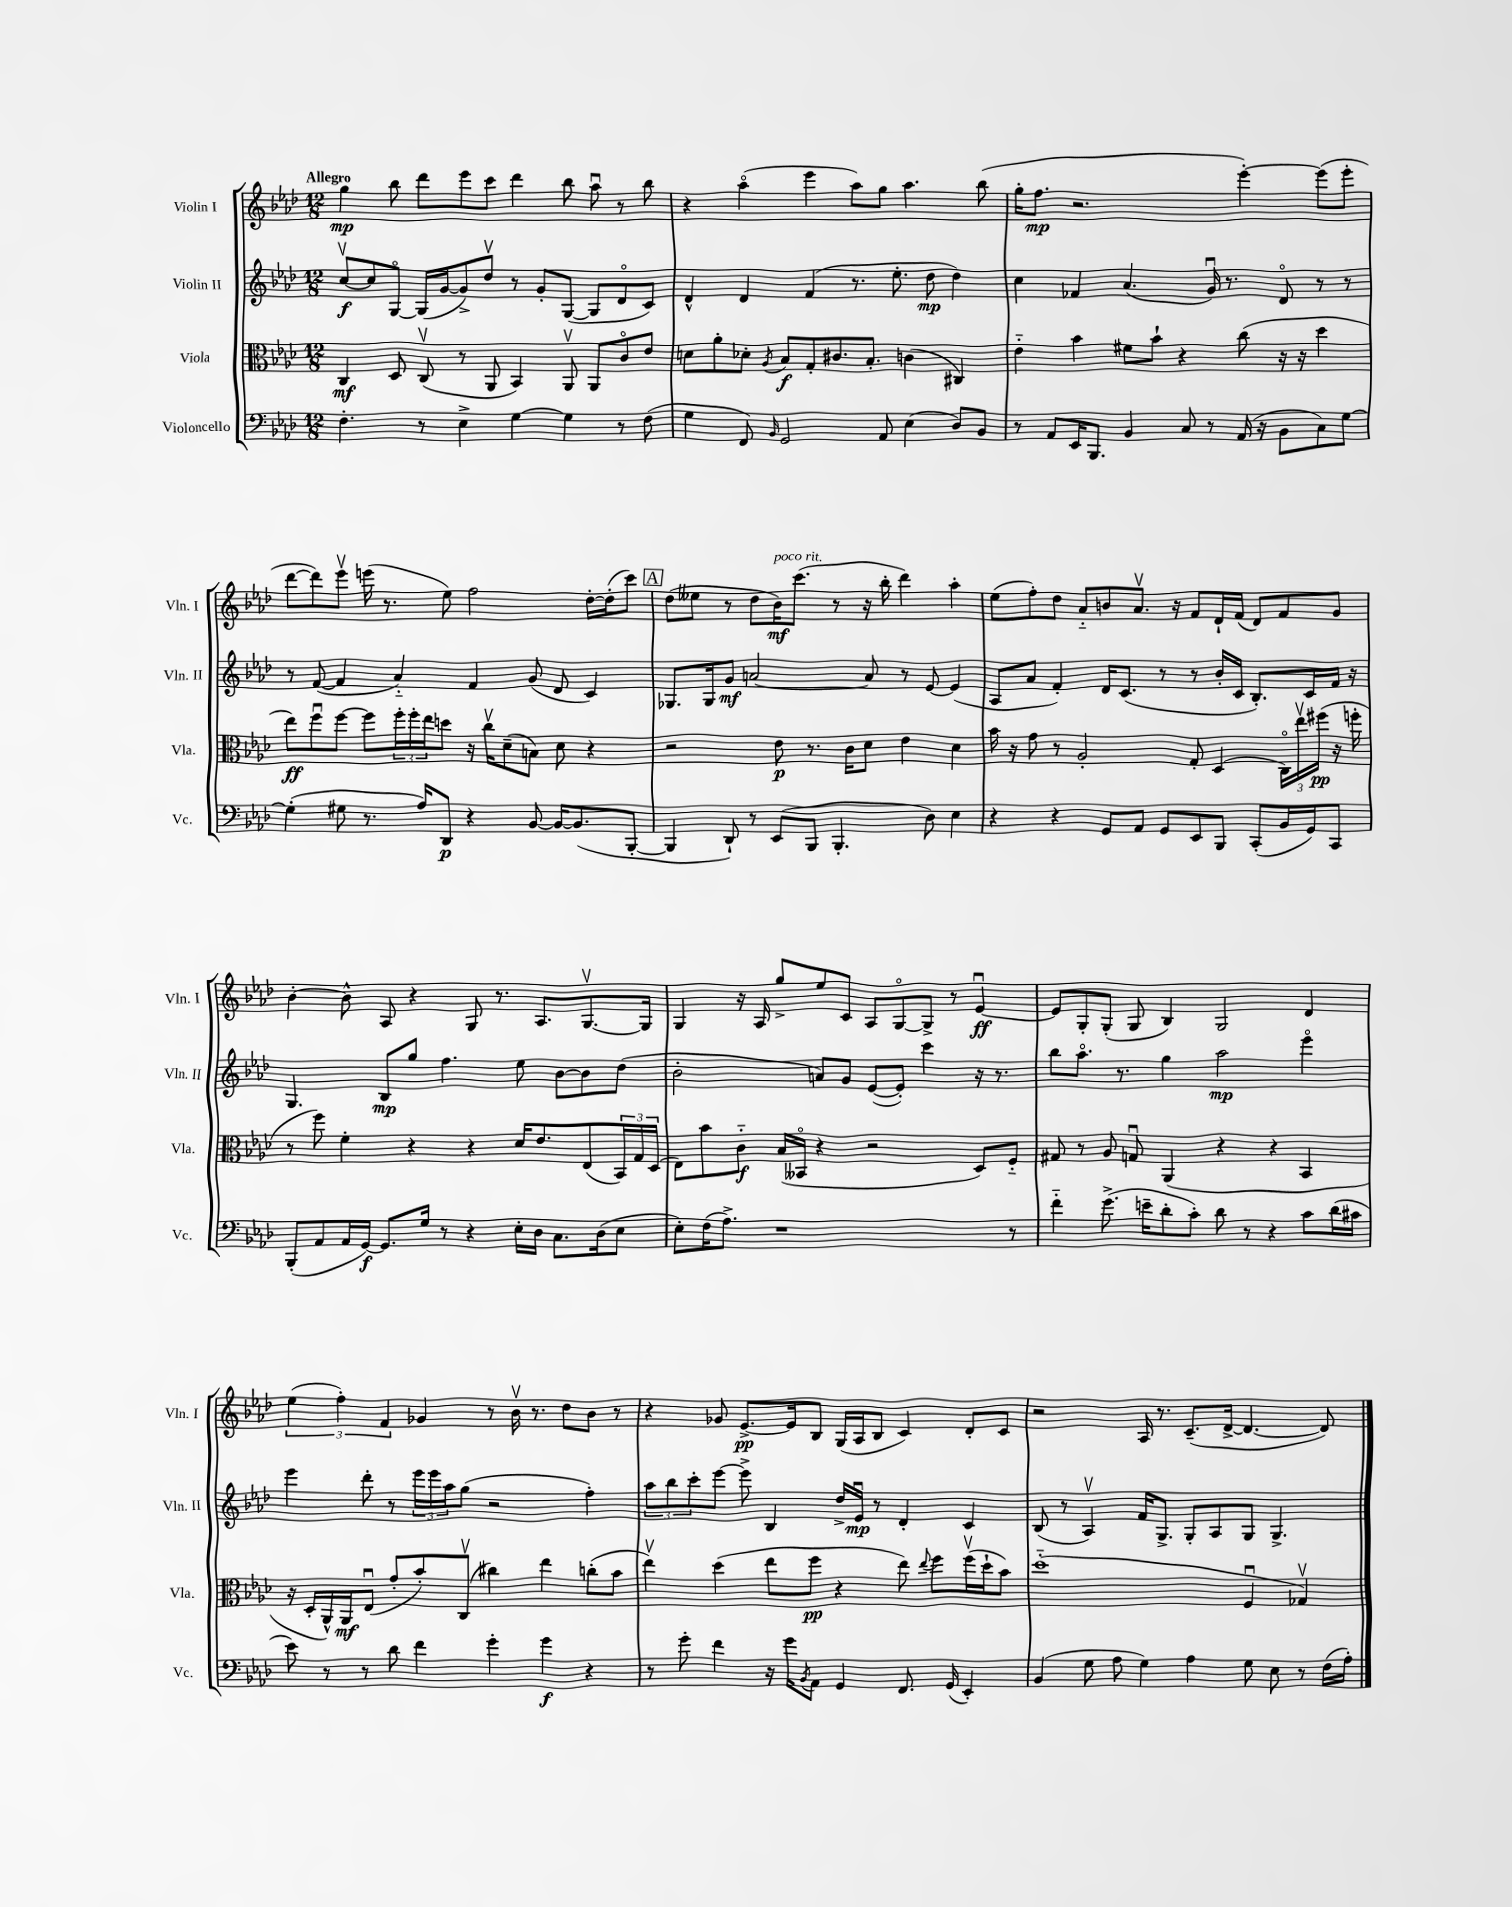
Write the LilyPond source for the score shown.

<<
\new StaffGroup <<
\new Staff = "s0" \with { instrumentName = "Violin I" shortInstrumentName = "Vln. I" } {
    \clef treble \key aes \major \numericTimeSignature \time 12/8 \tempo "Allegro"
    g''4\mp bes''8 des'''8 ees'''8 c'''8 des'''4 bes''8 aes''8\downbow r8 bes''8 |
    r4 aes''4\flageolet( ees'''4 aes''8) g''8 aes''4. bes''8( |
    g''16-. f''8.\mp r2. ees'''4~-.) ees'''8( ees'''8-. |
    des'''8~ des'''8) ees'''8\upbow e'''16( r8. ees''8) f''2 des''16~-. des''16-.( c'''8) |
    \mark \markup { \box "A" } des''8( eeses''8 r8 des''8 bes'16\mf^\markup { \italic "poco rit." }) c'''8.( r8 r16 bes''16-. des'''4) aes''4-. |
    ees''8( f''8-.) des''8 aes'8-_ b'8 aes'8.\upbow r16 f'8 des'16-! f'16( des'8) f'8 g'8 |
    bes'4~-. bes'8-^ aes8 r4 g8 r8. aes8. g8.~\upbow g16 |
    g4 r16 aes16 g''8-> ees''8 c'8 aes8 g8~\flageolet g8-> r8 ees'4~\downbow\ff |
    ees'8 g8-. g8-.( g8 bes4) g2 des'4 |
    \tuplet 3/2 { ees''4( f''4-.) f'4 } ges'4 r8 bes'16\upbow r8. des''8 bes'8 r8 |
    r4 ges'8 ees'8.~->\pp ees'16 bes8 g16( aes16 bes8 c'4) des'8-. c'8 |
    r2 aes16 r8. c'8.--( des'16~-> des'4.~ des'8) \bar "|." |
}
\new Staff = "s1" \with { instrumentName = "Violin II" shortInstrumentName = "Vln. II" } {
    \clef treble \key aes \major \numericTimeSignature \time 12/8
    c''8~\upbow\f c''8 g8~\flageolet g16( g'16~ g'8->) des''8\upbow r8 g'8-. g8~( g8 des'8\flageolet c'8) |
    des'4-^ des'4 f'4( r8. ees''8.-. des''8\mp des''4) |
    c''4 fes'4 aes'4.( g'16\downbow) r8. des'8\flageolet r8 r8 |
    r8 f'8~( f'4 aes'4-_) f'4 g'8( des'8 c'4) |
    \mark \markup { \box "A" } ges8. ges16 g'8\mf a'2~ a'8 r8 ees'8~ ees'4( |
    aes8 aes'8 f'4-.) des'16 c'8.( r8 r8 bes'16-. c'16 bes8.-.) c'16 f'16 r16 |
    g4. bes8\mp g''8 f''4. ees''8 bes'8~ bes'8 des''8( |
    bes'2-. a'8) g'8 ees'8~( ees'8-.) c'''4 r16 r8. |
    bes''8 aes''8.\flageolet r8. g''4 aes''2\mp ees'''4\flageolet |
    ees'''4 des'''8-. r8 \tuplet 3/2 { ees'''16 ees'''16 aes''16 } g''8( r2 f''4-.) |
    \tuplet 3/2 { aes''8 bes''8 c'''8-. } ees'''8~ ees'''8-> bes4 des''16-> ees'16\downbow\mp r8 des'4-. c'4 |
    bes8( r8 aes4\upbow) f'16 g8.-> g8-. aes8 g8 g4.-> \bar "|." |
}
\new Staff = "s2" \with { instrumentName = "Viola" shortInstrumentName = "Vla." } {
    \clef alto \key aes \major \numericTimeSignature \time 12/8
    c4\mf des8 c8\upbow( r8 aes,8 bes,4) aes,8\upbow aes,8 c'8\flageolet ees'8 |
    d'8 aes'8-. des'8-. \acciaccatura { aes8 } bes8\f g8-. cis'8. bes8.-. c'4( cis4) |
    ees'4-_ bes'4 fis'8 bes'8-! r4 c''8( r16 r16 des''4 |
    ees''8\ff) f''8\downbow f''8~ f''8 \tuplet 3/2 { f''16-. f''16-. ees''16 } d''8 r16 c''16\upbow des'8--( b8) des'8 r4 |
    \mark \markup { \box "A" } r2 ees'8\p r8. c'16 des'8 ees'4 des'4 |
    bes'16 r16 g'8 r8 aes2-. g8-. des4( \tuplet 3/2 { c16\flageolet) ees''16\upbow fis''16\pp( } r16 f''16-. |
    r8 f''8) f'4-. r4 r4 des'16 ees'8. ees8( \tuplet 3/2 { bes,16) g16 des16( } |
    ees8) bes'8 c'8-_\f bes16( beses,16\flageolet r4 r2 des8) f8-_ |
    gis8 r8 aes8 g8\downbow aes,4( r4 r4 bes,4 |
    r16 des16-. aes,16-^) aes,16\mf ees8\downbow( g'8-. bes'8-.) c8\upbow( cis''4) ees''4 c''8-.( bes'8 |
    ees''4\upbow) des''4( ees''8 f''8\pp r4 ees''8) \appoggiatura { ees''8 } f''8 f''16\upbow( des''16-! bes'8) |
    des''1-_( f4\downbow ges4\upbow) \bar "|." |
}
\new Staff = "s3" \with { instrumentName = "Violoncello" shortInstrumentName = "Vc." } {
    \clef bass \key aes \major \numericTimeSignature \time 12/8
    f4.-. r8 ees4-> g4~ g4 r8 f8( |
    g4 f,8) \grace { bes,16 } g,2 aes,8 ees4( des8) bes,8 |
    r8 aes,8 ees,16 bes,,8. bes,4 c8 r8 aes,16( r16 bes,8 c8) g8~ |
    g4-.( gis8 r8. aes16) des,8\p r4 bes,8~ bes,16~ bes,8.( bes,,8~-. |
    \mark \markup { \box "A" } bes,,4 des,8-!) r8 ees,8( bes,,8 bes,,4.-. des8) ees4 |
    r4 r4 g,8 aes,8 g,8 ees,8 bes,,8 c,8-.( bes,16 g,16) c,8 |
    bes,,8-.( aes,8 aes,16 g,16~\f) g,8. g16 r8 r4 ees16-. des16 c8. des16( ees8 |
    ees8-.) f16( aes8.->) r1 r8 |
    f'4-_ g'8.->( e'16-- des'8-. c'8-.) des'8 r8 r4 c'8 des'16( cis'16 |
    ees'8) r8 r8 des'8 f'4 g'4-. g'4\f r4 |
    r8 g'8-. f'4 r16 g'16 \acciaccatura { bes,8 } aes,8 g,4 f,8. g,16( ees,4-.) |
    bes,4( g8 aes8 g4) aes4 g8 ees8 r8 f16( aes16-.) \bar "|." |
}
>>
>>
\layout { \context { \Score \remove "Bar_number_engraver" } }
